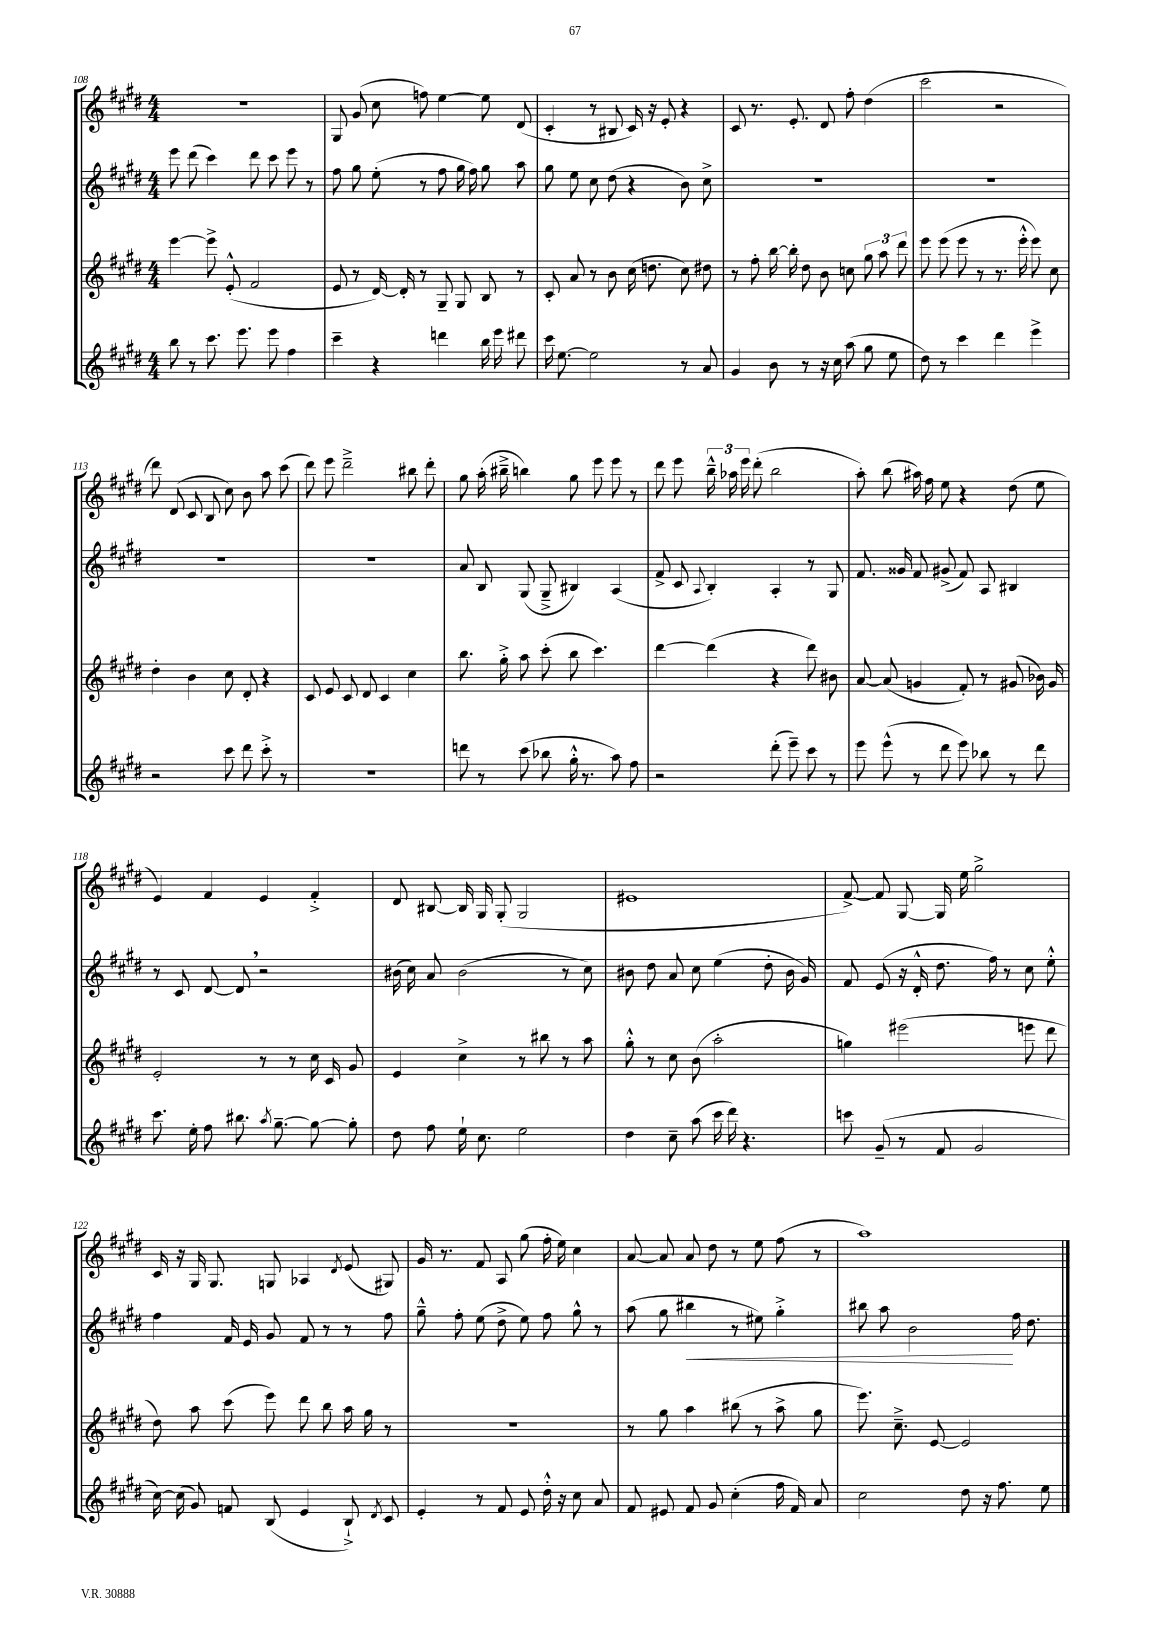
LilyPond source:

<<
\new StaffGroup <<
\new Staff = "s0" {
    \clef treble \key e \major \numericTimeSignature \time 4/4
    \autoBeamOff R1 |
    gis8 gis'8( cis''8 f''8) e''4~ e''8 dis'8( |
    cis'4-. r8 bis8 cis'16) r16 e'8-. r4 |
    cis'8 r8. e'8.-. dis'8 fis''8-. dis''4( |
    cis'''2 r2 |
    dis'''8) dis'8( cis'8 b8 cis''8) b'8 a''8 cis'''8( |
    dis'''8) e'''8 dis'''2---> bis''8 dis'''8-. |
    gis''8 a''16-.( bis''16---> b''4) gis''8 e'''8 e'''8 r8 |
    dis'''8 e'''8 \tuplet 3/2 { b''16---^ aes''16 e'''16 } dis'''8-.( b''2 |
    a''8-.) b''8( ais''16) fis''16 e''8 r4 dis''8( e''8 |
    e'4) fis'4 e'4 fis'4-.-> |
    dis'8 bis8~ bis16 gis16 gis8-.( gis2 |
    eis'1 |
    fis'8~->) fis'8 gis8~ gis16 e''16 gis''2-> |
    cis'16 r16 gis16 gis8. g8 aes4 \acciaccatura { dis'8 } e'8( gis8) |
    gis'16 r8. fis'8 a8 gis''8( fis''16-. e''16) cis''4 |
    a'8~ a'8 a'8 dis''8 r8 e''8 fis''8( r8 |
    a''1) \bar "|." |
}
\new Staff = "s1" {
    \clef treble \key e \major \numericTimeSignature \time 4/4
    \autoBeamOff e'''8 dis'''8( cis'''4) dis'''8 cis'''8 e'''8 r8 |
    fis''8 gis''8 e''8-.( r8 fis''8 gis''16 fis''16) gis''8 a''8 |
    gis''8 e''8 cis''8 dis''8( r4 b'8) cis''8-> |
    R1 |
    R1 |
    R1 |
    R1 |
    a'8 b8 gis8( gis8---> bis4) a4( |
    fis'8-> cis'8 \appoggiatura { a8 } b4-.) a4-. r8 gis8 |
    fis'8. gisis'16 fis'8 gis'8->( fis'8) a8 bis4 |
    r8 cis'8 dis'8~ dis'8 \breathe r2 |
    bis'16( cis''16) a'8 bis'2( r8 cis''8) |
    bis'8 dis''8 a'8 cis''8 e''4( dis''8-. bis'16 gis'16) |
    fis'8 e'8( r16 dis'16-.-^ dis''8. fis''16) r8 cis''8 e''8-.-^ |
    fis''4 fis'16 e'16 gis'8 fis'8 r8 r8 fis''8 |
    gis''8---^ fis''8-. e''8( dis''8-> e''8) fis''8 gis''8-^ r8 |
    a''8( gis''8 bis''4\< r8 eis''8) gis''4-.-> |
    bis''8 a''8 b'2\! fis''16 dis''8. \bar "|." |
}
\new Staff = "s2" {
    \clef treble \key e \major \numericTimeSignature \time 4/4
    \autoBeamOff e'''4~ e'''8-> e'8-.-^( fis'2 |
    e'8 r8 dis'16~) dis'16-. r8 gis8-- gis8 b8 r8 |
    cis'8-. a'8 r8 b'8 cis''16( d''8. cis''8) dis''8 |
    r8 fis''8-. b''16~ b''16-. dis''8 b'8 c''8 \tuplet 3/2 { gis''8 a''8 dis'''8 } |
    e'''8 e'''8( e'''8 r8 r8. e'''16-.-^ e'''8) cis''8 |
    dis''4-. b'4 cis''8 dis'8-. r4 |
    cis'8 e'8 cis'8 dis'8 cis'4 cis''4 |
    b''8. gis''16-.-> a''8 cis'''8-.( b''8 cis'''4.) |
    dis'''4~ dis'''4( r4 dis'''8) bis'8 |
    a'8~ a'8( g'4 fis'8-.) r8 gis'8( bes'16) gis'16 |
    e'2-. r8 r8 cis''16 cis'16 gis'8 |
    e'4 cis''4-> r8 bis''8 r8 a''8 |
    gis''8-.-^ r8 cis''8 b'8( a''2-. |
    g''4) eis'''2( e'''8 dis'''8 |
    dis''8) a''8 cis'''8( e'''8) dis'''8 b''8 a''16 gis''16 r8 |
    R1 |
    r8 gis''8 a''4 bis''8( r8 a''8-> gis''8 |
    e'''8.) cis''8.---> e'8~ e'2 \bar "|." |
}
\new Staff = "s3" {
    \clef treble \key e \major \numericTimeSignature \time 4/4
    \autoBeamOff b''8 r8 cis'''8. e'''8. e'''8 fis''4 |
    cis'''4-- r4 d'''4 b''16 e'''16 dis'''8 |
    cis'''16 e''8.~ e''2 r8 a'8 |
    gis'4 b'8 r8 r16 cis''16 a''8( gis''8 e''8 |
    dis''8) r8 cis'''4 dis'''4 e'''4-> |
    r2 cis'''8 dis'''8 cis'''8-.-> r8 |
    R1 |
    d'''8 r8 cis'''8( bes''8 gis''16-.-^ r8. a''8) fis''8 |
    r2 dis'''8-.( e'''8--) cis'''8 r8 |
    e'''8 e'''8-^( r8 dis'''8 e'''8) bes''8 r8 dis'''8 |
    cis'''8. e''16-. fis''8 bis''8. \acciaccatura { a''8 } gis''8.~-- gis''8~ gis''8-. |
    dis''8 fis''8 e''16-! cis''8. e''2 |
    dis''4 cis''8-- a''8( cis'''16 dis'''16) r4. |
    c'''8 gis'8--( r8 fis'8 gis'2 |
    cis''16~) cis''16( gis'8) f'8 b8( e'4 b8-!->) \acciaccatura { dis'8 } cis'8 |
    e'4-. r8 fis'8 e'8 dis''16-.-^ r16 cis''8 a'8 |
    fis'8 eis'8 fis'8 gis'8 cis''4-.( fis''16 fis'16) a'8 |
    cis''2 dis''8 r16 fis''8. e''8 \bar "|." |
}
>>
>>
\layout { \context { \Score currentBarNumber = #108 } }
